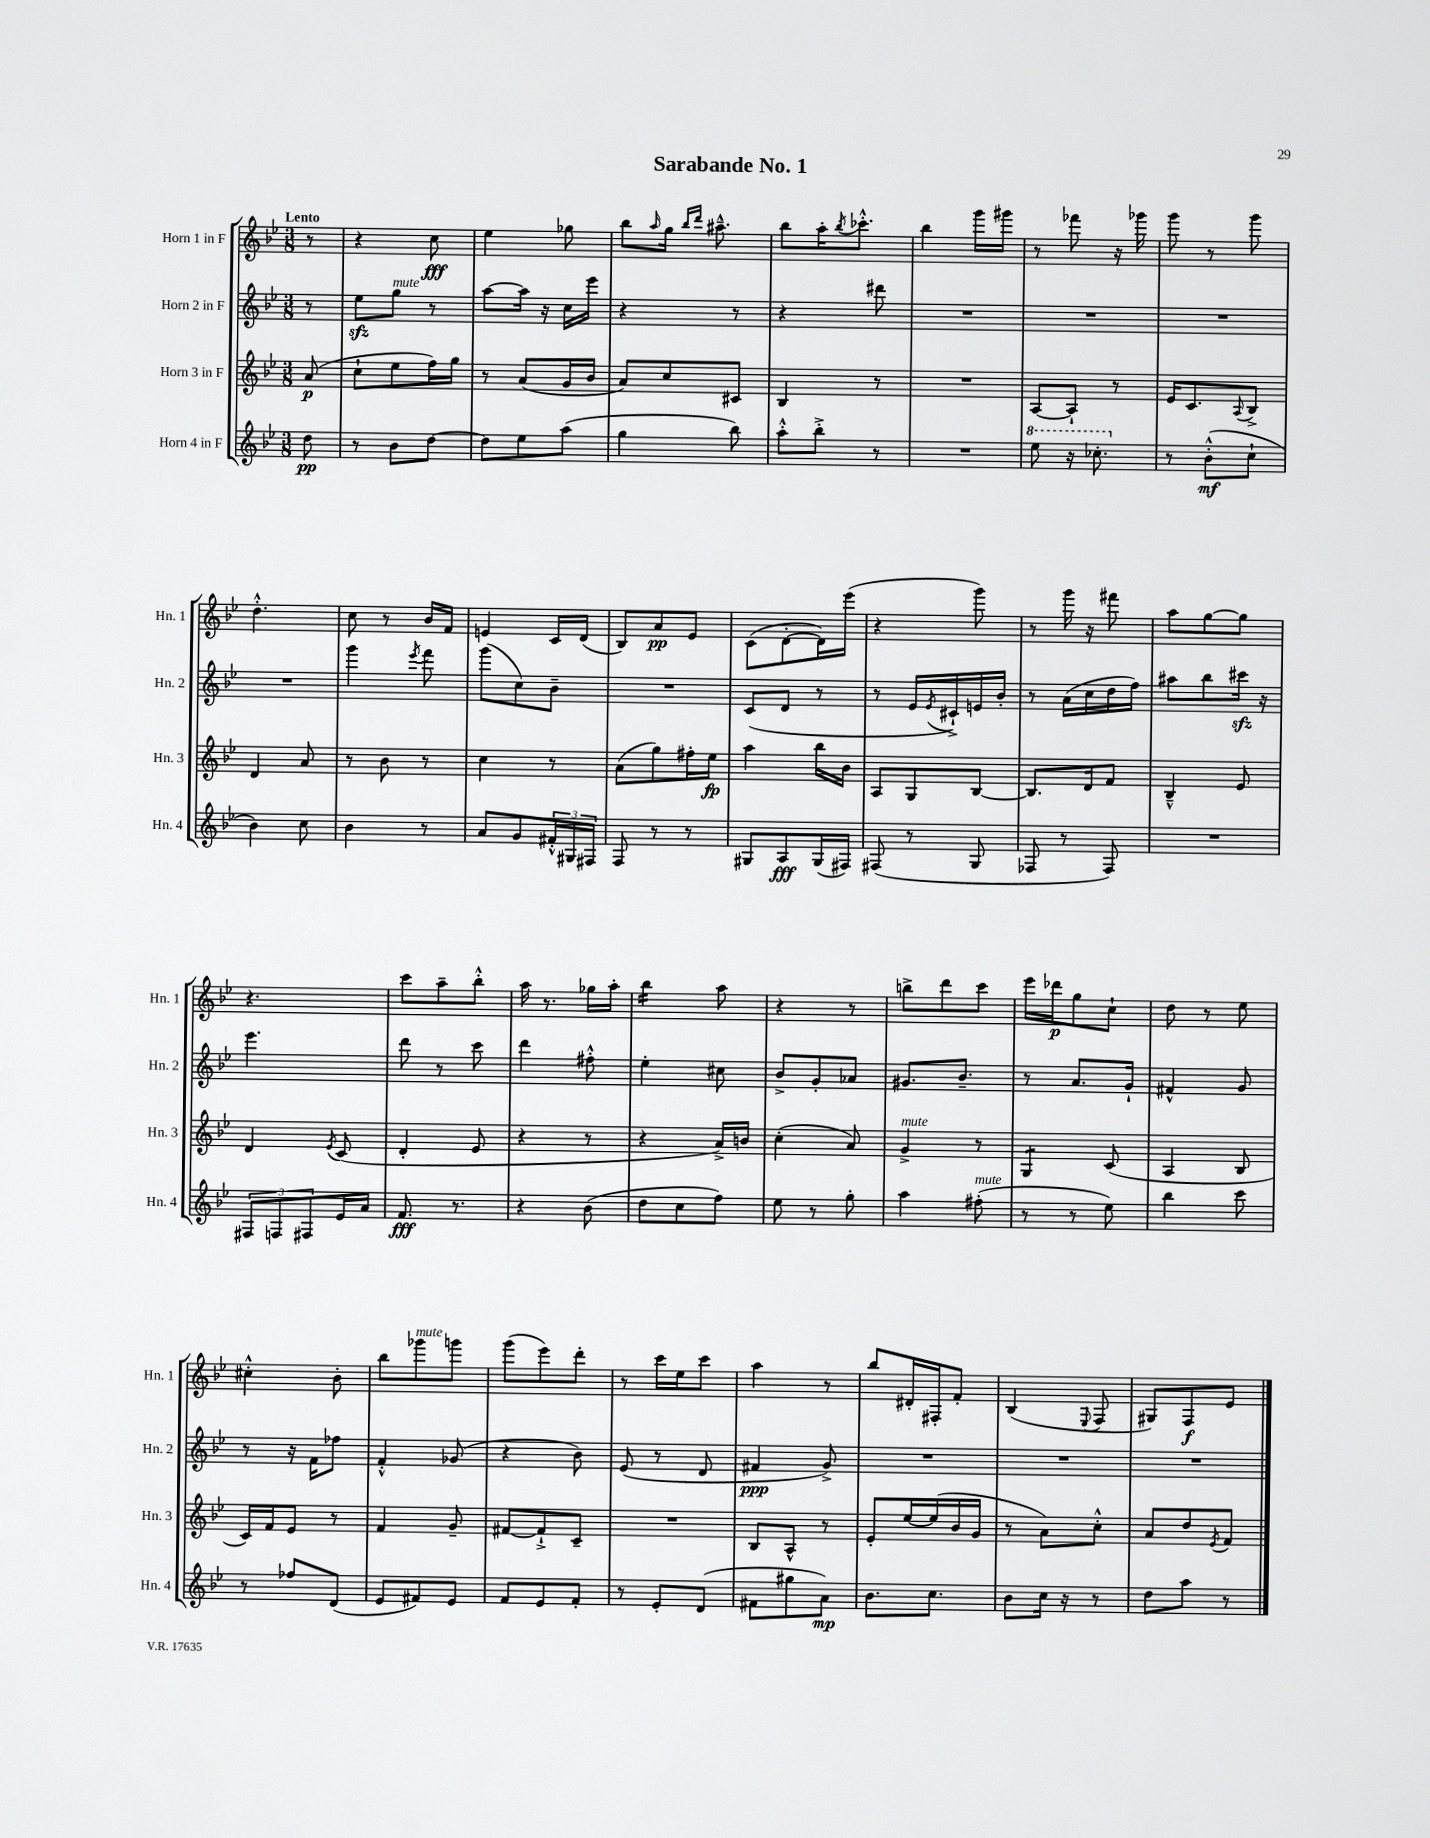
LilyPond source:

\header { title = "Sarabande No. 1" }
<<
\new StaffGroup <<
\new Staff = "s0" \with { instrumentName = "Horn 1 in F" shortInstrumentName = "Hn. 1" } {
    \clef treble \key bes \major \numericTimeSignature \time 3/8 \partial 8 \tempo "Lento"
    r8 |
    r4 c''8\fff |
    ees''4 ges''8 |
    bes''8 \grace { a''16 } g''16 \grace { bes''16 d'''16 } ais''8.---^ |
    bes''8 a''16-. \acciaccatura { bes''8 } ces'''8.-.-^ |
    bes''4 g'''16 gis'''16 |
    r8 fes'''8 r16 ges'''16 |
    g'''8 r8 g'''8 |
    d''4.-.-^ |
    c''8 r8 bes'16 f'16 |
    e'4 c'16 d'16( |
    bes8) a'8\pp ees'8 |
    c'8( d'8~-. d'16) ees'''16( |
    r4 g'''8) |
    r8 g'''16 r16 fis'''8 |
    a''8 g''8~ g''8 |
    r4. |
    c'''8 a''8-- bes''8-.-^ |
    a''16 r8. ges''16 a''16-. |
    bes''4:16 a''8 |
    r4 r8 |
    b''8-> d'''8 c'''8 |
    ees'''16 des'''16\p g''8 c''8-! |
    d''8 r8 ees''8 |
    cis''4-.-^ bes'8-. |
    bes''8 ges'''8^\markup { \italic "mute" } g'''8 |
    g'''8( ees'''8) d'''8-. |
    r8 c'''16 ees''16 c'''8 |
    a''4 r8 |
    bes''8 dis'16-. fis16-. f'8-. |
    bes4( \appoggiatura { ees8 } f8 |
    gis8) f8\f ees'8 \bar "|." |
}
\new Staff = "s1" \with { instrumentName = "Horn 2 in F" shortInstrumentName = "Hn. 2" } {
    \clef treble \key bes \major \numericTimeSignature \time 3/8 \partial 8
    r8 |
    ees''8\sfz g''8^\markup { \italic "mute" } r8 |
    a''8~ a''16 r16 c''16 ees'''16 |
    r4 r8 |
    r4 dis'''8 |
    R4. |
    R4. |
    R4. |
    R4. |
    g'''4 \acciaccatura { ees'''8 } f'''8 |
    g'''8( c''8) bes'8-- |
    R4. |
    c'8( d'8 r8 |
    r8 ees'16 \acciaccatura { ees'8 } cis'16-!->) e'16 bes'16-. |
    r8 a'16( c''16 d''16 f''16) |
    ais''8 bes''8 cis'''16\sfz r16 |
    ees'''4. |
    d'''8 r8 c'''8 |
    d'''4 fis''8-.-^ |
    ees''4-. cis''8 |
    bes'8-> g'8-. aes'8 |
    gis'8. bes'8.-- |
    r8 a'8. g'16-! |
    fis'4-^ g'8 |
    r8 r16 f'16 fes''8 |
    f'4-.-^ ges'8( |
    r4 bes'8) |
    ees'8( r8 d'8 |
    fis'4\ppp g'8->) |
    R4. |
    R4. |
    R4. \bar "|." |
}
\new Staff = "s2" \with { instrumentName = "Horn 3 in F" shortInstrumentName = "Hn. 3" } {
    \clef treble \key bes \major \numericTimeSignature \time 3/8 \partial 8
    a'8\p( |
    c''8-! ees''8 f''16) g''16 |
    r8 a'8( g'16 bes'16 |
    a'8) c''8 cis'8 |
    bes4 r8 |
    R4. |
    a8~ a8-! r8 |
    ees'16 c'8. \appoggiatura { a8 } bes8-> |
    d'4 a'8 |
    r8 bes'8 r8 |
    c''4 r8 |
    a'8( g''8) fis''16-. ees''16\fp |
    a''4 bes''16 bes'16 |
    a8 g8 bes8~ |
    bes8. d'16 f'8 |
    bes4---^ ees'8 |
    d'4 \acciaccatura { ees'8 } c'8( |
    d'4-. ees'8 |
    r4 r8 |
    r4 a'16->) b'16 |
    c''4-.( a'8) |
    g'4->^\markup { \italic "mute" } r8 |
    g4:8 c'8( |
    a4 bes8 |
    c'16) f'16 ees'8 r8 |
    f'4 g'8-- |
    fis'8~ fis'8-!-> c'8-- |
    R4. |
    bes8 a8-^ r8 |
    ees'8-. ees''16~ ees''16( bes'16 g'16 |
    r8 a'8) c''8-.-^ |
    a'8 d''8 \acciaccatura { ees'8 } f'8 \bar "|." |
}
\new Staff = "s3" \with { instrumentName = "Horn 4 in F" shortInstrumentName = "Hn. 4" } {
    \clef treble \key bes \major \numericTimeSignature \time 3/8 \partial 8
    d''8\pp |
    r8 bes'8 d''8~ |
    d''8 ees''8 a''8( |
    g''4 bes''8) |
    a''8-.-^ bes''8-.-> r8 |
    R4. |
    \ottava #1 ees'''8 r16 ces'''8.-. \ottava #0 |
    r8 bes'8-.-^\mf( c''8-! |
    bes'4) c''8 |
    bes'4 r8 |
    a'8 g'8 \tuplet 3/2 { fis'16-.-^ gis16 fis16 } |
    f8 r8 r8 |
    gis8 a8\fff gis16( fis16) |
    fis8( r8 g8 |
    fes8 r8 fes8) |
    R4. |
    \tuplet 3/2 { fis8 f8 fis8 } ees'16 a'16 |
    f'8.\fff r8. |
    r4 bes'8( |
    d''8 c''8 f''8) |
    ees''8 r8 g''8-. |
    a''4 fis''8-.^\markup { \italic "mute" }( |
    r8 r8 ees''8) |
    bes''4 c'''8 |
    r8 fes''8 d'8( |
    ees'8 fis'8) ees'8 |
    f'8 ees'8 f'8-. |
    r8 ees'8-. d'8( |
    fis'8 gis''8 a'8\mp) |
    bes'8. c''8. |
    bes'8 c''16 r16 r8 |
    d''8 a''8 r8 \bar "|." |
}
>>
>>
\layout { \context { \Score \remove "Bar_number_engraver" } }
